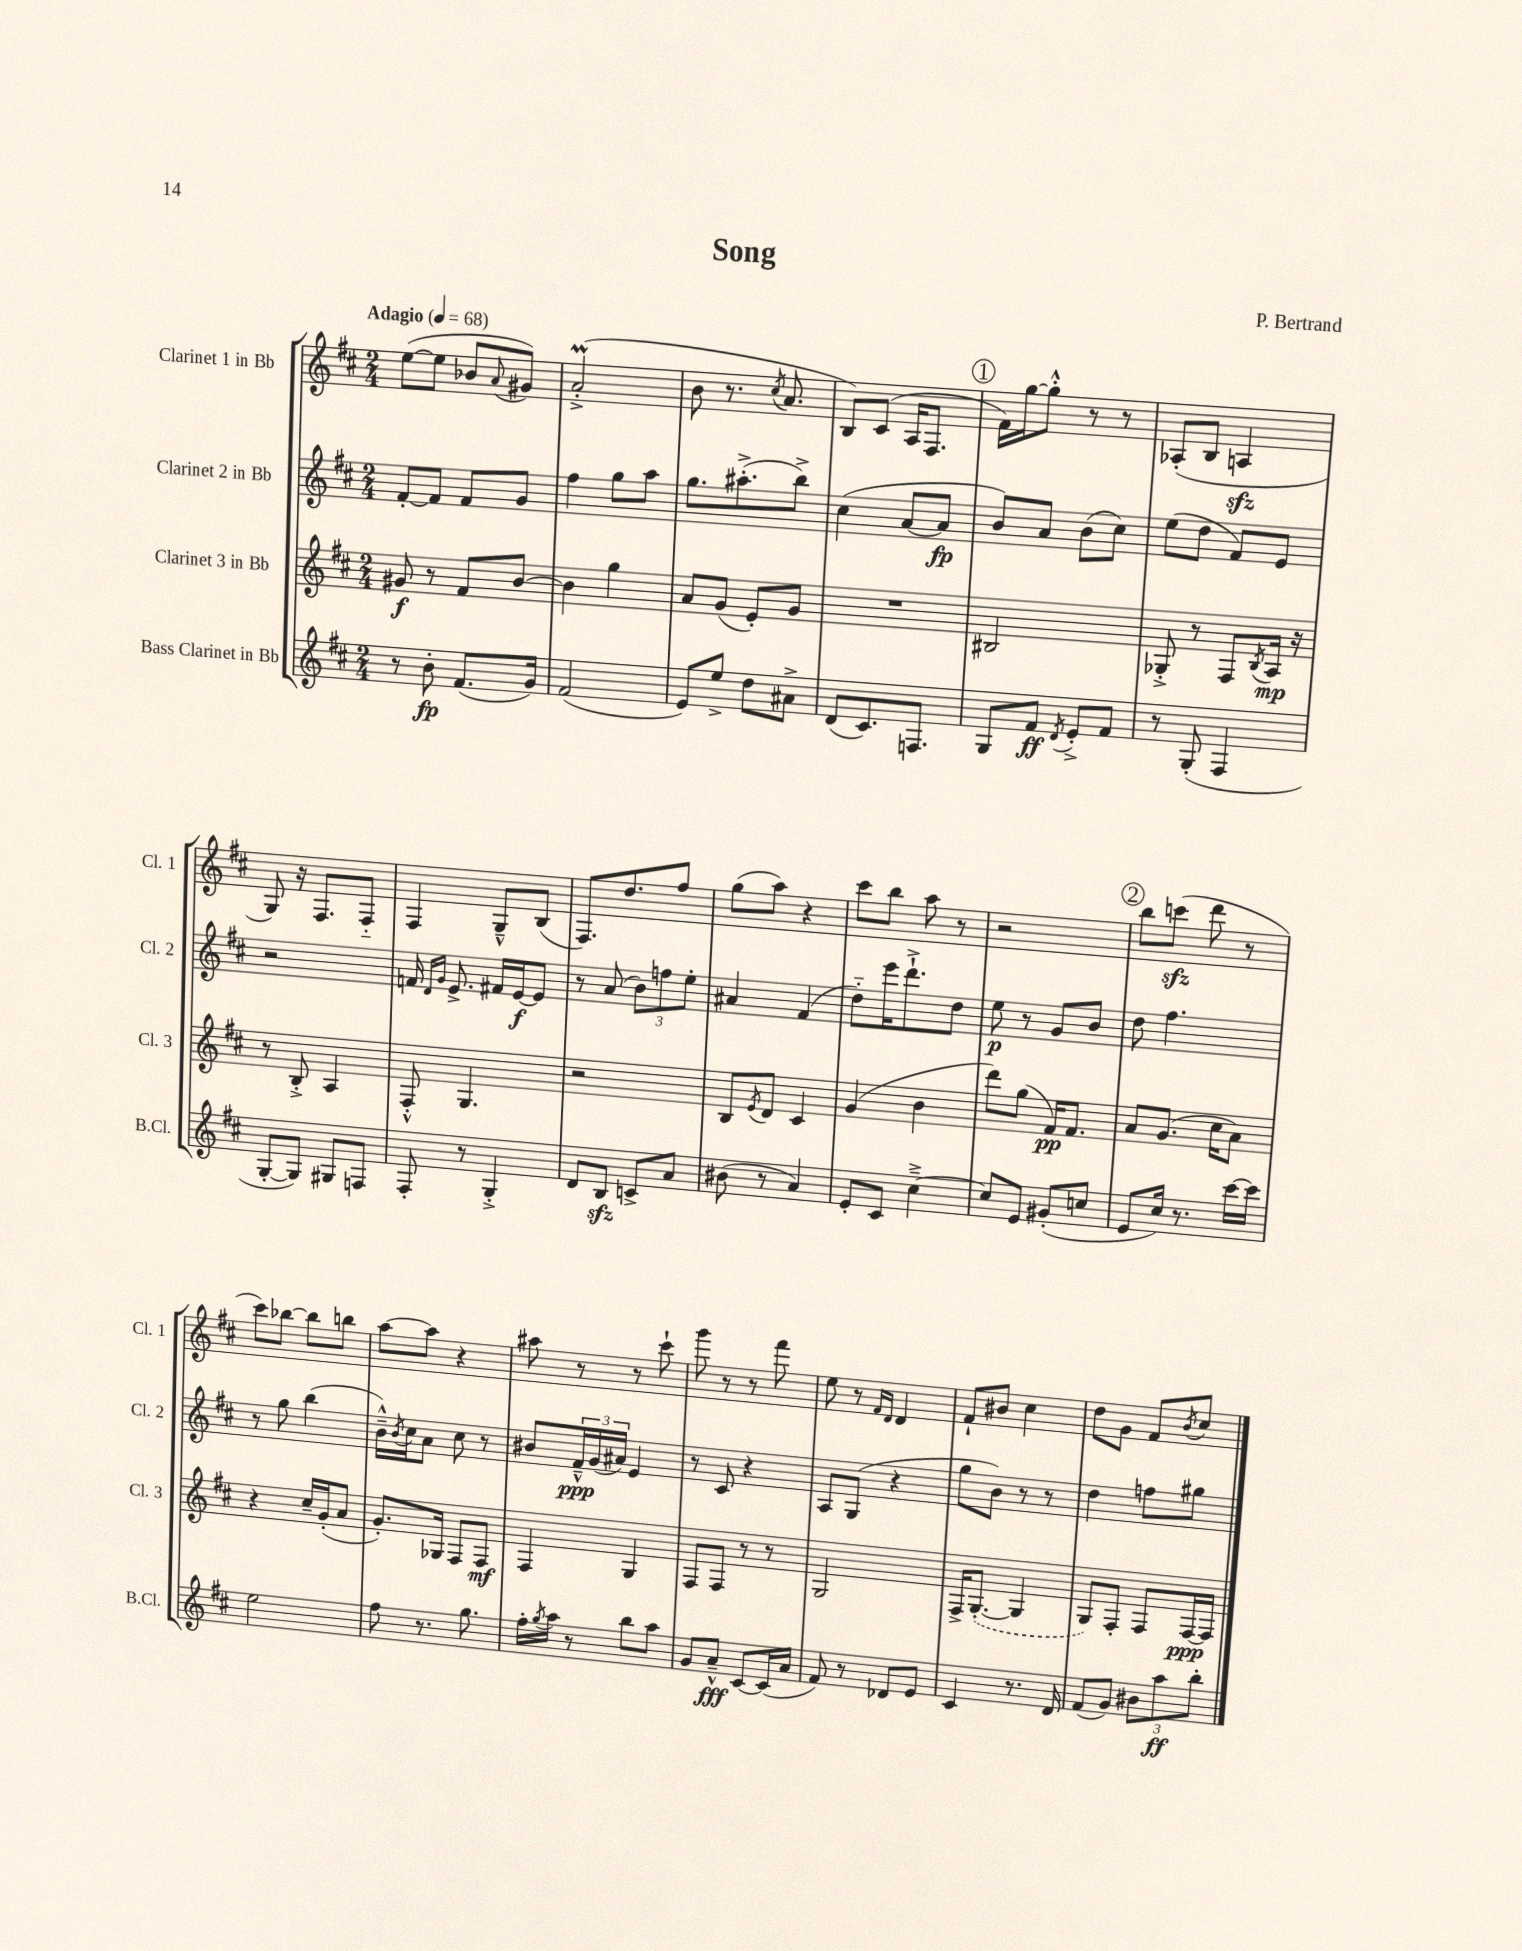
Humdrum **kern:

**kern	**dynam	**kern	**dynam	**kern	**dynam	**kern
*part4	*part4	*part3	*part3	*part2	*part2	*part1
*staff4	*staff4	*staff3	*staff3	*staff2	*staff2	*staff1
*I"Bass Clarinet in Bb	*	*I"Clarinet 3 in Bb	*	*I"Clarinet 2 in Bb	*	*I"Clarinet 1 in Bb
*I'B.Cl.	*	*I'Cl. 3	*	*I'Cl. 2	*	*I'Cl. 1
*clefG2	*	*clefG2	*	*clefG2	*	*clefG2
*k[f#c#]	*	*k[f#c#]	*	*k[f#c#]	*	*k[f#c#]
*M2/4	*	*M2/4	*	*M2/4	*	*M2/4
*MM68	*	*MM68	*	*MM68	*	*MM68
=1	=1	=1	=1	=1	=1	=1
!	!	!	!	!	!	!LO:TX:a:B:t=Adagio
8r	.	8g#X/	f	[8f#'/L	.	([8ee\L
8b'\	fp	8r	.	8f#/J]	.	8ee\J]
(8.f#/L	.	8f#/L	.	8f#/L	.	8b-X/L
.	.	.	.	.	.	8qqa/
.	.	[8b/J	.	8g/J	.	8g#X/J)
16g/Jk)	.	.	.	.	.	.
=2	=2	=2	=2	=2	=2	=2
(2f#/	.	4b\]	.	4ff#\	.	(2aM'^/
.	.	4gg\	.	8gg\L	.	.
.	.	.	.	8aa\J	.	.
=3	=3	=3	=3	=3	=3	=3
8e/L)	.	8a/L	.	8.gg\L	.	8b\
8ee^/J	.	(8g/J	.	.	.	8.r
.	.	.	.	(8.aa#X'^\	.	.
8dd\L	.	8e'/L)	.	.	.	.
.	.	.	.	.	.	8qcc#/
.	.	.	.	.	.	8.a/
8a#X^\J	.	8g/J	.	8bb^\J)	.	.
=4	=4	=4	=4	=4	=4	=4
(8d/L	.	2r	.	(4cc#\	.	8B/L)
8.c#/)	.	.	.	.	.	(8c#/J
.	.	.	.	[8a/L	.	16A/KL
8.Fn/J	.	.	.	.	.	8.F#/J
.	.	.	.	8a/J]	fp	.
!!LO:REH:place=s1:t=1
=5	=5	=5	=5	=5	=5	=5
8G/L	.	2B#X/	.	8b/L)	.	16f#\LL)
.	.	.	.	.	.	[16gg\J
8f#/J	ff	.	.	8a/J	.	8gg'^^\J]
8qd/	.	.	.	.	.	.
8e'^/L	.	.	.	(8b\L	.	8r
8f#/J	.	.	.	8cc#\J)	.	8r
=6	=6	=6	=6	=6	=6	=6
8r	.	8G-X'^/	.	(8ee\L	.	(8A-X'/L
(8G'/	.	8r	.	8dd\J	.	8B/J
4F#/	.	8F#/L	.	8f#/L)	.	4Anzz/
.	.	8qB/	.	.	.	.
.	.	16A/Jk	mp	8e/J	.	.
.	.	16r	.	.	.	.
!!LO:LB:g=z
=7	=7	=7	=7	=7	=7	=7
[8G'/L	.	8r	.	2r	.	8G/)
8G/J])	.	8B'^/	.	.	.	16r
.	.	.	.	.	.	8.F#/L
8G#X/L	.	4A/	.	.	.	.
8Fn/J	.	.	.	.	.	8F#/J
=8	=8	=8	=8	=8	=8	=8
8F#'/	.	8F#'^^/	.	16fn/	.	4F#/
.	.	.	.	16qqd/LL	.	.
.	.	.	.	16qqg/JJ	.	.
.	.	.	.	8.e^/	.	.
8r	.	4.G/	.	.	.	.
4G'^/	.	.	.	16f#X/LL	.	8G~^^/L
.	.	.	.	[16e/J	f	.
.	.	.	.	8e/J]	.	(8B/J
=9	=9	=9	=9	=9	=9	=9
8d/L	.	2r	.	8r	.	8.F#/L)
8Bzz/J	.	.	.	(8a/	.	.
.	.	.	.	.	.	8.dd/
8cn^/L	.	.	.	12b\L)	.	.
.	.	.	.	12ffn\	.	.
8a/J	.	.	.	.	.	8ff#/J
.	.	.	.	12ee'\J	.	.
=10	=10	=10	=10	=10	=10	=10
(8b#X\	.	8B/L	.	4a#X/	.	(8gg\L
.	.	8qe/	.	.	.	.
8r	.	8d/J	.	.	.	8aa\J)
4a/)	.	4c#/	.	(4f#/	.	4r
=11	=11	=11	=11	=11	=11	=11
8e'/L	.	(4g/	.	8dd\L)	.	8ccc#\L
8c#/J	.	.	.	16eee\K	.	8bb\J
.	.	.	.	8.ddd`^\	.	.
[4cc#~^\	.	4b\	.	.	.	8aa\
.	.	.	.	8dd\J	.	8r
=12	=12	=12	=12	=12	=12	=12
8cc#/L]	.	8ddd\L)	.	8ee\	p	2r
8e/J	.	(8gg\J	.	8r	.	.
(8g#X'/L	.	16f#/KL)	pp	8g/L	.	.
.	.	8.f#/J	.	.	.	.
8ccn/J	.	.	.	8b/J	.	.
!!LO:REH:place=s1:t=2
=13	=13	=13	=13	=13	=13	=13
8e/L	.	8a/L	.	8dd\	.	8bb\L
16cc#/Jk)	.	(8.g/J	.	4.ff#\	.	(8cccnzz\J
8.r	.	.	.	.	.	.
.	.	.	.	.	.	8ddd\
.	.	16cc#\KL	.	.	.	.
[16ccc#\LL	.	8a\J)	.	.	.	8r
16ccc#\JJ]	.	.	.	.	.	.
!!LO:LB:g=z
=14	=14	=14	=14	=14	=14	=14
2ee\	.	4r	.	8r	.	8ccc#\L)
.	.	.	.	8gg\	.	[8bb-X\J
.	.	16cc#~/LL	.	(4bb\	.	8bb-\L]
.	.	(16g'/J	.	.	.	.
.	.	8a/J	.	.	.	8bbn\J
=15	=15	=15	=15	=15	=15	=15
8ff#\	.	8.g'/L)	.	16b~^^\LL)	.	[8aa\L
.	.	.	.	8qb/	.	.
.	.	.	.	16cc#\J	.	.
8.r	.	.	.	8a\J	.	8aa\J]
.	.	16G-X/Jk	.	.	.	.
.	.	8F#/L	.	8cc#\	.	4r
8.gg\	.	.	.	.	.	.
.	.	8F#/J	mf	8r	.	.
=16	=16	=16	=16	=16	=16	=16
16ff#'\LL	.	4F#/	.	8b#X/L	.	8aa#X\
8qgg/	.	.	.	.	.	.
16aa\JJ	.	.	.	.	.	.
8r	.	.	.	24f#~^^/L	ppp	8r
.	.	.	.	(24g/	.	.
.	.	.	.	24a#X/JJ)	.	.
8bb\L	.	4G/	.	4e/	.	8r
8aa\J	.	.	.	.	.	8ccc#`\
=17	=17	=17	=17	=17	=17	=17
8g/L	.	8F#/L	.	8r	.	8ggg\
8a~^^/J	fff	8F#/J	.	8c#/	.	8r
[8c#/L	.	8r	.	4r	.	8r
(16c#/L]	.	8r	.	.	.	8fff#\
16a/JJ	.	.	.	.	.	.
=18	=18	=18	=18	=18	=18	=18
8f#/)	.	2G/	.	8A/L	.	8ee\
8r	.	.	.	(8G/J	.	8r
.	.	.	.	.	.	16qqf#/LL
.	.	.	.	.	.	16qqd/JJ
8d-X/L	.	.	.	4r	.	4d/
8e/J	.	.	.	.	.	.
=19	=19	=19	=19	=19	=19	=19
4c#/	.	16F#^/KL	.	8gg\L	.	8f#`/L
.	.	([8.G'/J	.	.	.	.
.	.	.	.	8b\J)	.	8b#X/J
8.r	.	4G/]	.	8r	.	4cc#\
.	.	.	.	8r	.	.
16d/	.	.	.	.	.	.
=20	=20	=20	=20	=20	=20	=20
(8f#/L	.	8G/L)	.	4dd\	.	8dd\L
8g/J)	.	8F#'/J	.	.	.	8g\J
12b#X\L	.	8F#/L	.	8ffn\L	.	8f#/L
12aa\	ff	.	.	.	.	.
.	.	.	.	.	.	8qb/
.	.	[16F#/L	ppp	8gg#X\J	.	8cc#/J
12bb'\J	.	.	.	.	.	.
.	.	16F#/JJ]	.	.	.	.
==	==	==	==	==	==	==
*-	*-	*-	*-	*-	*-	*-
